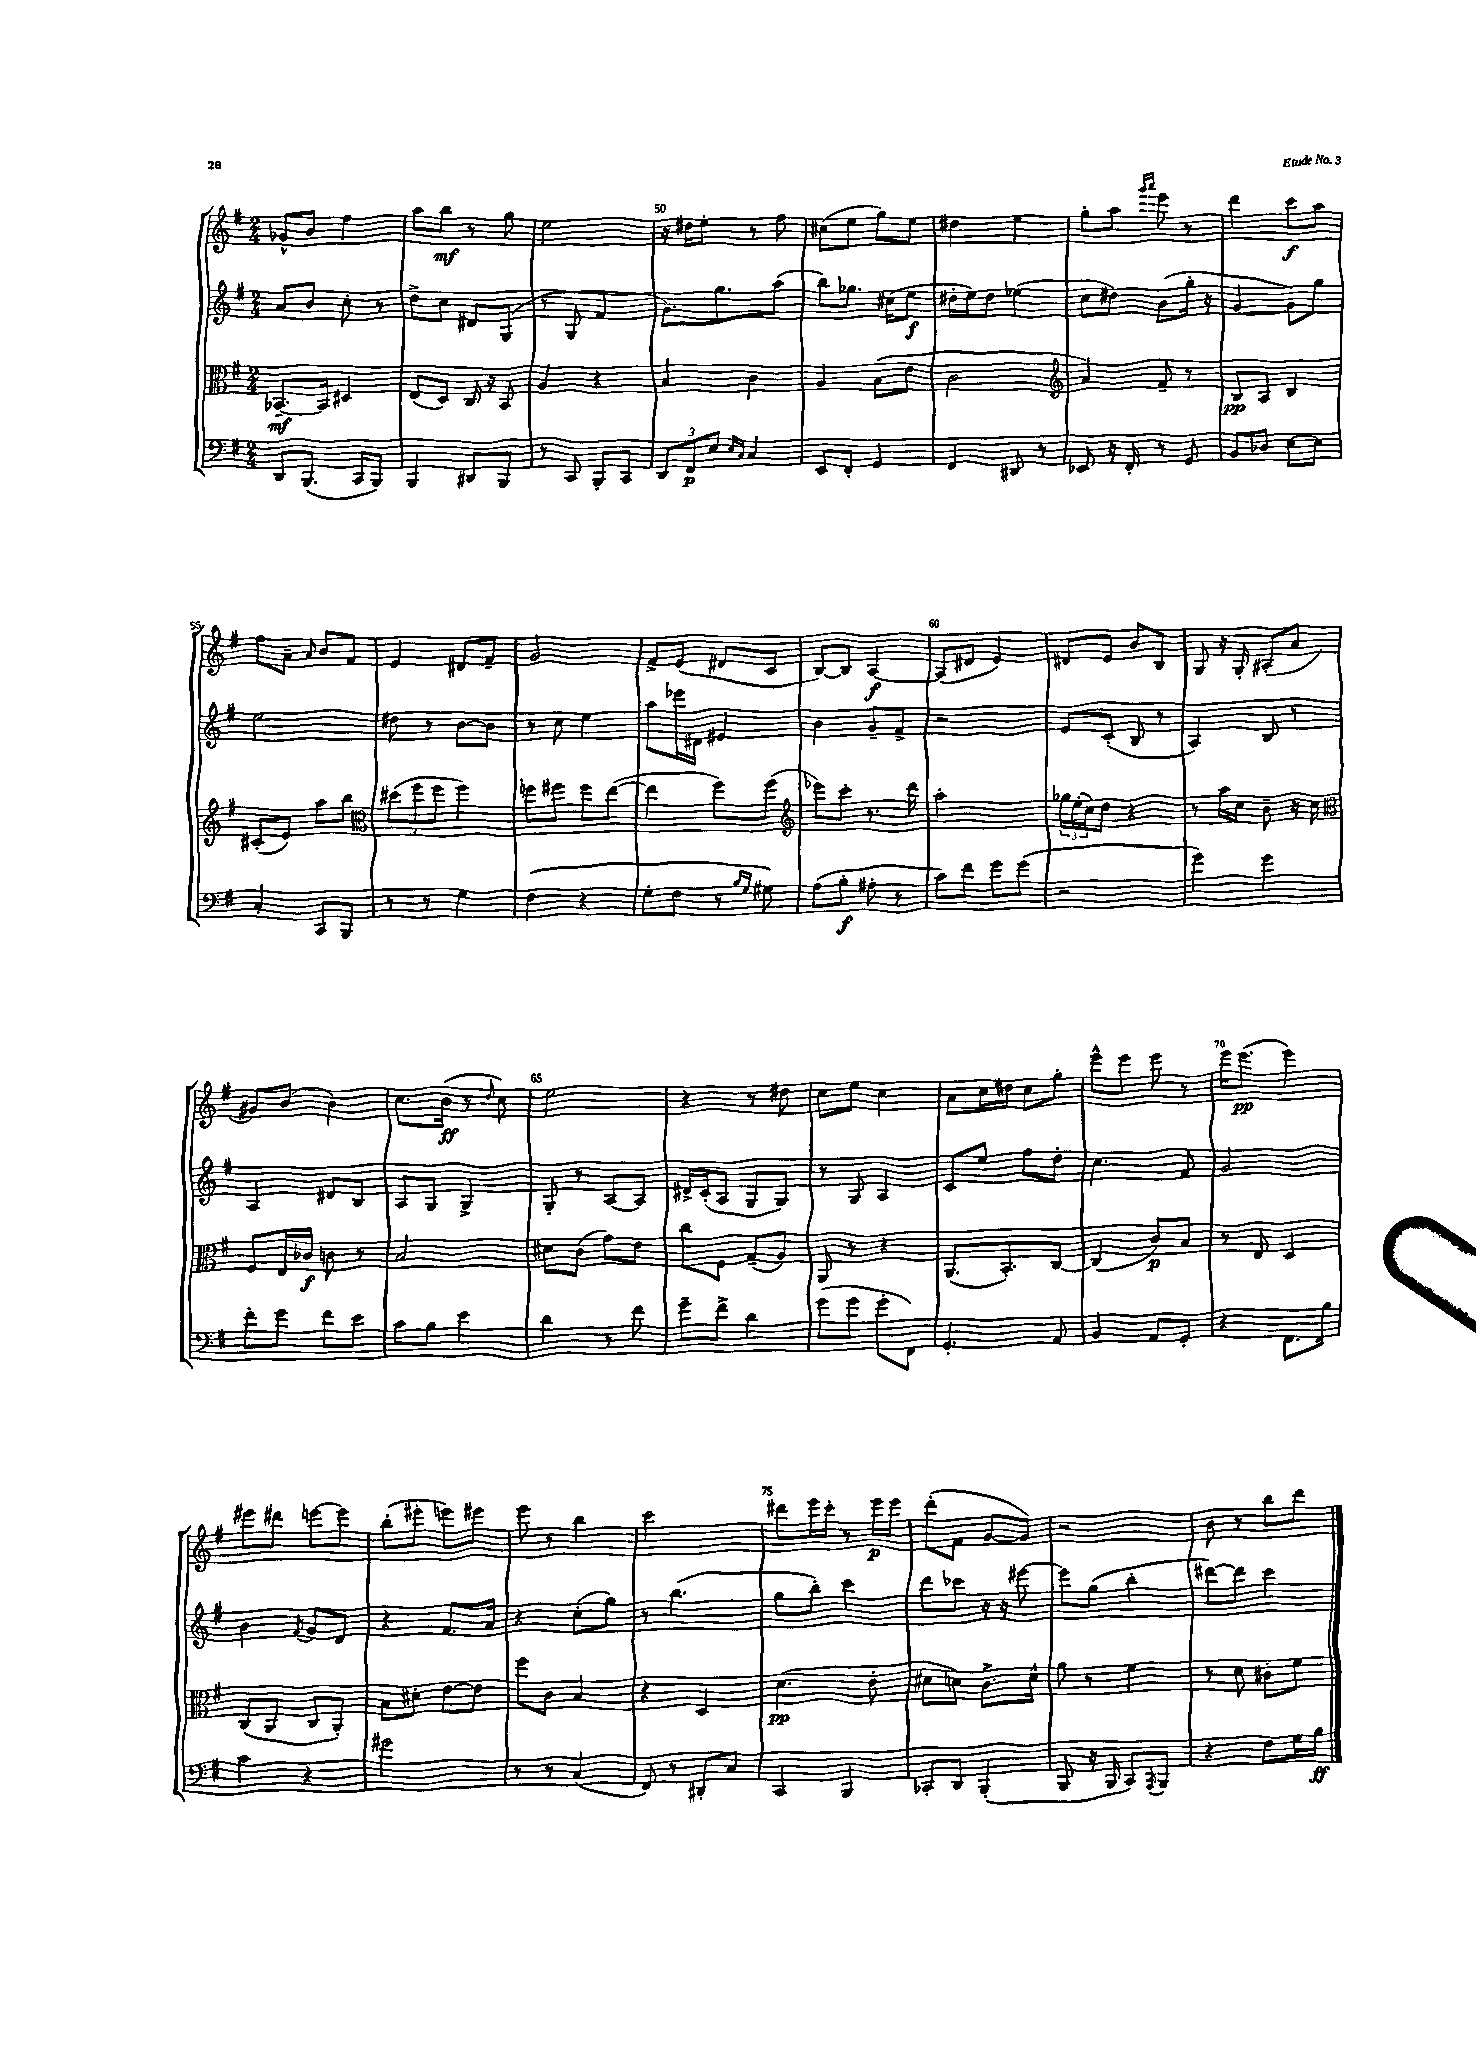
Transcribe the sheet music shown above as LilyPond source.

<<
\new StaffGroup <<
\new Staff = "s0" {
    \clef treble \key g \major \numericTimeSignature \time 2/4
    ges'8-^ b'8 fis''4 |
    a''8 b''8\mf r8 g''8 |
    e''2 |
    r16 dis''16 e''8-. r8 fis''8 |
    cis''8( e''8 g''8) e''8 |
    dis''4 e''4 |
    g''8-. a''8 \grace { g'''16 a'''16 } e'''8 r8 |
    d'''4 c'''8\f a''8 |
    fis''8 a'8-- \grace { a'16 } b'8 fis'8 |
    e'4 dis'8 fis'8-- |
    g'2 |
    fis'8-> e'8( dis'8 c'8 |
    b8~) b8 a4~\f |
    a8( dis'8 e'4) |
    dis'8 e'8 b'8 b8 |
    g8 r16 g16-. ais8-.( a'8 |
    gis'8) b'8( b'4) |
    c''8. b'16\ff( r8 \grace { d''16 } c''8) |
    e''2 |
    r4 r8 dis''8 |
    c''8 e''8 c''4 |
    a'8 c''16 dis''16 c''8 g''8-. |
    e'''8-^ e'''8 e'''8 r8 |
    e'''16 e'''8.\pp( e'''4) |
    eis'''8 dis'''8 e'''8~ e'''8 |
    b''8-.( eis'''8-. e'''8) eis'''8 |
    e'''8 r8 b''4 |
    c'''2 |
    dis'''8 e'''16 c'''16-. r8 e'''16\p e'''16 |
    d'''8-.( fis'8 g'8~ g'8) |
    r2 |
    b'8 r8 b''8 d'''8 \bar "|." |
}
\new Staff = "s1" {
    \clef treble \key g \major \numericTimeSignature \time 2/4
    a'8 b'8 c''8-. r8 |
    d''8-> c''8 dis'8 g8( |
    r8 g8 fis'4 |
    g'8.) g''8. a''8( |
    b''8) ges''8. cis''16( e''8\f |
    dis''16-. e''16) dis''8 ees''4( |
    c''8 dis''8) b'8( g''16-. r16 |
    g'4~ g'8) g''8 |
    e''2 |
    dis''8 r8 b'8~ b'8 |
    r8 c''8 e''4 |
    a''8 ees'''16 dis'16 eis'4 |
    b'4 g'8-- fis'8-> |
    r2 |
    e'8 c'8-.( b8 r8 |
    a4) b8 r8 |
    a4 dis'8 b8 |
    a8 g8 g4-> |
    g8-. r8 a8~ a8 |
    dis'16-> c'16-.( a8 g8 g8) |
    r8 g8 a4 |
    c'8 e''8 fis''8 d''8-. |
    c''4. fis'8 |
    g'2 |
    b'4 \acciaccatura { fis'8 } g'8 d'8 |
    r4 fis'8. a'16 |
    r4 c''8-.( g''8) |
    r8 b''4.( |
    g''8 b''8-.) c'''4 |
    d'''8 ces'''8 r16 r16 eis'''8~ |
    eis'''8 g''8( b''4-. |
    dis'''8~) dis'''8 c'''4 \bar "|." |
}
\new Staff = "s2" {
    \clef alto \key g \major \numericTimeSignature \time 2/4
    bes,8.~--\mf bes,16 dis4 |
    e8( d8) c16 r16 b,8 |
    a4 r4 |
    b4 c'4 |
    a4 b8( e'8 |
    c'2 |
    \clef treble a'4) fis'8-- r8 |
    b8\pp a8 b4 |
    cis'8-.( e'8) a''8 b''8 |
    \clef alto \tuplet 3/2 { dis''8( fis''8 fis''8 } fis''4) |
    f''8 fis''8 fis''8 e''8~( |
    e''4 fis''8) fis''8( |
    \clef treble ees'''8) c'''8-. r8. d'''16 |
    a''2-. |
    \tuplet 3/2 { ges''16 e''16-.( c''16) } d''8 r4 |
    r8 a''16 c''16 b'8-- r16 c''16 |
    \clef alto fis8 e16 ces'16\f c'8 r8 |
    b2 |
    dis'8 c'8( g'8) e'8 |
    c''8 fis8 g8--( a8) |
    a,8 r8 r4 |
    a,8.( b,8.-.) c8~ |
    c4( c'8\p) b8 |
    r8 e8 d4 |
    c8( a,8 c8 a,8-.) |
    b8 dis'8-. e'8~ e'8 |
    fis''8 c'8 b4 |
    r4 d4 |
    d'4.\pp( e'8-. |
    dis'8 d'8) c'8.-> d'16-^ |
    a'8 r8 fis'4 |
    r8 d'8 cis'8-. fis'8 \bar "|." |
}
\new Staff = "s3" {
    \clef bass \key g \major \numericTimeSignature \time 2/4
    d,8 b,,8.( c,16 b,,8) |
    b,,4 dis,8 b,,8 |
    r8 c,8 b,,8-. c,8 |
    \tuplet 3/2 { d,8 fis,8\p e8 } \grace { e16 c16 } c4 |
    e,8 fis,8-. g,4 |
    fis,4 dis,8 r8 |
    ees,8 r16 fis,16-. r8 g,8 |
    b,8 des8 e8~ e8 |
    c4-. c,8 b,,8 |
    r8 r8 g4 |
    fis4( r4 |
    g8-. fis8 r8 \grace { b16 g16 } gis8) |
    a8( b8-.\f ais8-. r8 |
    c'8) fis'8 g'8 g'8( |
    r2 |
    g'4) g'4 |
    fis'8-. g'8 fis'8 e'8 |
    c'8 b8 e'4 |
    d'4 r8 fis'8 |
    g'8-- fis'8-> d'4 |
    g'8( g'8 g'8-. fis,8) |
    g,4.-. a,8 |
    b,4 a,8 g,8-. |
    r4 fis,8. b16 |
    c'4 r4 |
    gis'2 |
    r8 r8 c4( |
    fis,8) r8 dis,8-. c8 |
    c,4 b,,4 |
    ces,8-. d,8 b,,4-.( |
    b,,8 r16 b,,16 c,8) \acciaccatura { a,,8 } b,,8 |
    r4 fis8 g16 b16\ff \bar "|." |
}
>>
>>
\layout { \context { \Score currentBarNumber = #47 \override BarNumber.break-visibility = ##(#f #t #t) barNumberVisibility = #(every-nth-bar-number-visible 5) } }
